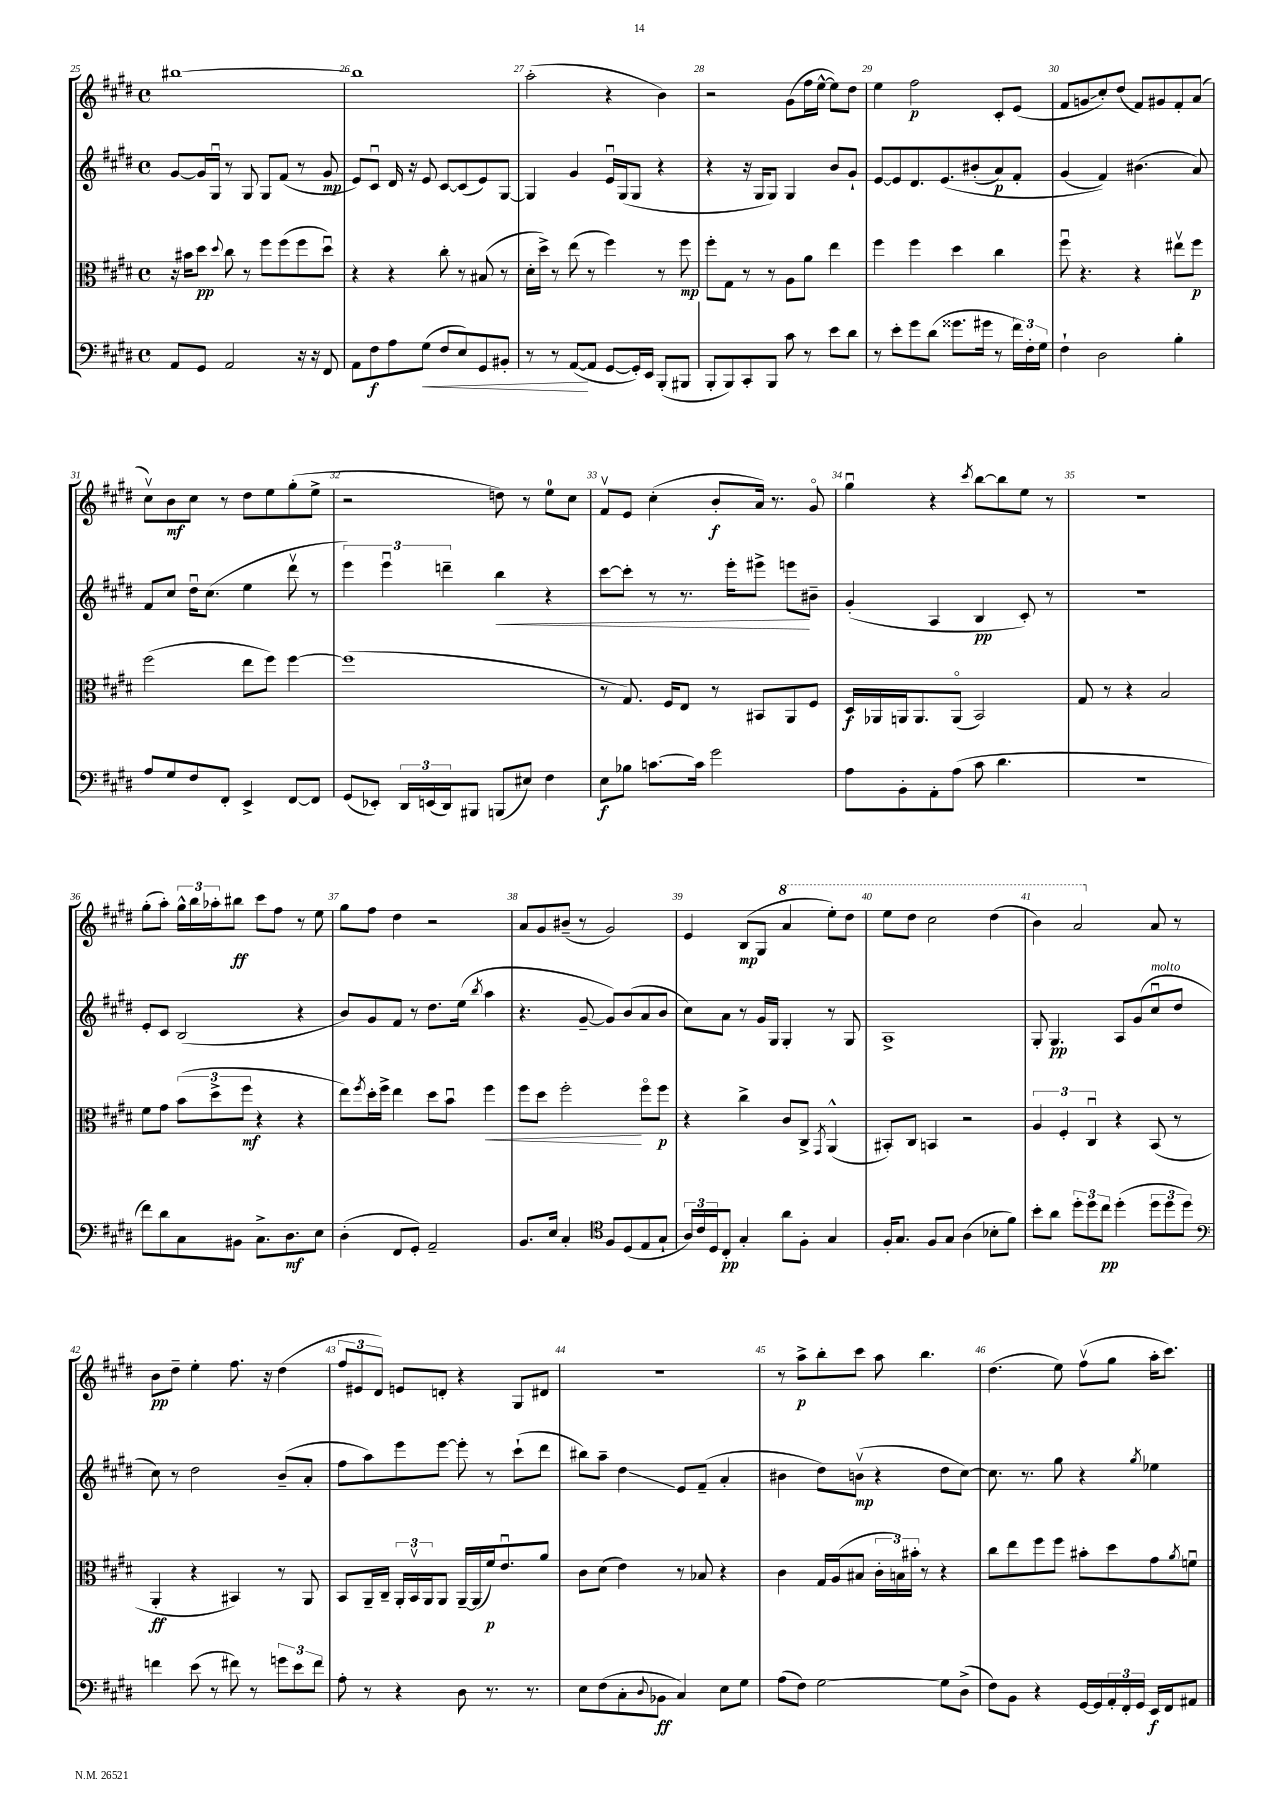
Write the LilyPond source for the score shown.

<<
\new StaffGroup <<
\new Staff = "s0" {
    \clef treble \key e \major \defaultTimeSignature \time 4/4
    bis''1~ |
    bis''1 |
    a''2-.( r4 b'4) |
    r2 gis'8( fis''16 e''16~-^ e''8) dis''8 |
    e''4 fis''2\p cis'8-. e'8( |
    fis'8 g'8\glissando cis''8-.) dis''8( fis'8) gis'8 fis'8-. a'8( |
    cis''8\upbow) b'8\mf cis''8 r8 dis''8 e''8 gis''8-.( e''8-> |
    r2 d''8) r8 e''8-0 cis''8 |
    fis'8\upbow e'8 cis''4-.( b'8-.\f a'16) r8. gis'8\flageolet |
    gis''4\downbow r4 \acciaccatura { cis'''8 } b''8~ b''8 e''8 r8 |
    R1 |
    gis''8-.( a''8-.) \tuplet 3/2 { gis''16-^ b''16 aes''16-. } bis''8\ff cis'''8 fis''8 r8 e''8 |
    gis''8 fis''8 dis''4 r2 |
    a'8 gis'8 bis'8--( r8 gis'2) |
    e'4 b8\mp( gis8 \ottava #1 a''4 e'''8-.) dis'''8 |
    e'''8 dis'''8 cis'''2 dis'''4( |
    b''4) a''2 \ottava #0 a'8 r8 |
    b'8\pp dis''8-- e''4-. fis''8. r16 dis''4( |
    \tuplet 3/2 { fis''8 eis'8 dis'8) } e'8 d'8-. r4 gis8 dis'8 |
    R1 |
    r8 a''8->\p b''8-. cis'''8 a''8 b''4. |
    dis''4.( e''8) fis''8\upbow( gis''8 a''16-. cis'''8.) \bar "|." |
}
\new Staff = "s1" {
    \clef treble \key e \major \defaultTimeSignature \time 4/4
    gis'8~ gis'16 gis16\downbow r8 gis8 gis8 fis'8( r8 gis'8\mp |
    e'8) cis'8\downbow dis'16 r16 e'8 cis'8~ cis'8( e'8) gis8~ |
    gis4 gis'4 e'16\downbow gis16( gis8 r4 |
    r4 r16 gis16 gis8) gis4 b'8 gis'8-! |
    e'8~ e'8 dis'8. e'8.\( bis'8-.( a'8\p) fis'8-. |
    gis'4( fis'4)\) bis'4.( a'8) |
    fis'8 cis''8 dis''16\downbow cis''8.( e''4 dis'''8\upbow r8 |
    \tuplet 3/2 { e'''4) e'''4\downbow d'''4-- } b''4\< r4 |
    cis'''8~ cis'''8-. r8 r8. e'''16-. eis'''8-> e'''8\! bis'8-- |
    gis'4-.( a4 b4\pp cis'8-.) r8 |
    r1 |
    e'8-. cis'8 b2( r4 |
    b'8) gis'8 fis'8 r8 dis''8. e''16( \acciaccatura { b''8 } a''4 |
    r4. gis'8~-- gis'8) b'8( a'8 b'8 |
    cis''8) a'8 r8 gis'16 gis16 gis4-. r8 gis8 |
    a1-> |
    gis8-. gis4.\pp a8 gis'8( cis''8\downbow^\markup { \italic "molto" } dis''8 |
    cis''8) r8 dis''2 b'8--( a'8-. |
    fis''8 a''8) e'''8 e'''8~ e'''8-. r8 cis'''8-!( dis'''8 |
    bis''8) a''8-- dis''4\glissando e'8 fis'8--( a'4-. |
    bis'4 dis''8) b'8\upbow\mp( r4 dis''8 cis''8~) |
    cis''8. r8. gis''8 r4 \acciaccatura { gis''8 } ees''4 \bar "|." |
}
\new Staff = "s2" {
    \clef alto \key e \major \defaultTimeSignature \time 4/4
    r16 bis'16 dis''8\pp \appoggiatura { dis''8 } cis''8 r8 fis''8 fis''8( fis''8 dis''8\downbow) |
    r4 r4 cis''8-. r8 bis8( r8 |
    dis'16-. dis''16->) r8 e''8( r8 fis''4) r8 fis''8\mp |
    fis''8-. gis8 r8 r8 a8 a'8 e''4 |
    fis''4 fis''4 dis''4 cis''4 |
    fis''8\downbow r4. r4 eis''8\upbow fis''8\p |
    fis''2( e''8 fis''8) fis''4~ |
    fis''1( |
    r8 gis8.) fis16 e8 r8 bis,8 a,8 fis8 |
    dis16\f aes,16 a,16 a,8. a,8\flageolet( b,2) |
    gis8 r8 r4 b2 |
    fis'8 gis'8 \tuplet 3/2 { b'8( dis''8-> fis''8\mf } r4 r4 |
    e''8) \acciaccatura { fis''8 } dis''16-. fis''16-> e''4 dis''8 b'8\downbow fis''4\< |
    fis''8 dis''8 fis''2-.\! fis''8\flageolet fis''8\p |
    r4 cis''4-> cis'8 cis8-> \acciaccatura { gis,8 } a,4-^( |
    bis,8-.) cis8 b,4 r2 |
    \tuplet 3/2 { a4 fis4-. cis4\downbow } r4 b,8( r8 |
    a,4-.\ff r4 bis,4) r8 a,8 |
    b,8 a,16-- cis16-- \tuplet 3/2 { a,16-. b,16\upbow a,16 } a,8 a,16~-- a,16( fis'16\p) e'8.\downbow a'8 |
    cis'8 dis'8( e'4) r8 bes8 r4 |
    cis'4 gis16 a16( bis8 \tuplet 3/2 { cis'16-. b16) bis'16-. } r8 r4 |
    cis''8 e''8 fis''8 fis''8 bis'8-. dis''8 gis'8 \acciaccatura { a'8 } f'8\downbow \bar "|." |
}
\new Staff = "s3" {
    \clef bass \key e \major \defaultTimeSignature \time 4/4
    a,8 gis,8 a,2 r16 r16 fis,8 |
    a,8 fis8\f a8 gis8\<( fis8 e8) gis,8 bis,8-. |
    r8 r8 a,8~\!( a,8 gis,8~ gis,16-.) e,16 b,,8-.( bis,,8 |
    b,,8-. b,,8) cis,8-. b,,8 cis'8 r8 e'8 dis'8 |
    r8 e'8-. gis'8 dis'8( gisis'8. gis'16 r8 \tuplet 3/2 { fis'16) fis16-. gis16 } |
    fis4-! dis2 b4-. |
    a8 gis8 fis8 fis,8-. e,4-> fis,8~ fis,8 |
    gis,8( ees,8-.) \tuplet 3/2 { dis,16 e,16( dis,16) } bis,,8 b,,8( eis8) fis4 |
    e8\f bes8 c'8.~ c'16 gis'2 |
    a8 b,8-. a,8-. a8( cis'8 dis'4. |
    R1 |
    fis'8) dis'8 cis8 bis,8 cis8.-> dis8.\mf e8 |
    dis4-.( fis,8 gis,8-.) a,2-- |
    b,8. e16 cis4-. \clef tenor fis8 dis8( e8 gis8-! |
    \tuplet 3/2 { a16) cis'16 dis16 } cis8-.\pp gis4-. a'8 fis8-. gis4 |
    fis16-. gis8. fis8 gis8 a4( bes8-. fis'8) |
    b'8-. a'8 \tuplet 3/2 { dis''8-. dis''8 cis''8\pp } dis''4-.( \tuplet 3/2 { dis''8 dis''8 dis''8) } |
    \clef bass f'4 e'8( r8 fis'8) r8 \tuplet 3/2 { g'8 e'8 fis'8 } |
    a8-. r8 r4 dis8 r8. r8. |
    e8 fis8( cis8-. \appoggiatura { dis8 } bes,8\ff cis4) e8 gis8 |
    a8( fis8) gis2~ gis8 dis8->( |
    fis8) b,8 r4 gis,16~ gis,16 \tuplet 3/2 { a,16-. fis,16-. gis,16 } e,16\f fis,16 ais,8 \bar "|." |
}
>>
>>
\layout { \context { \Score currentBarNumber = #25 \override BarNumber.break-visibility = ##(#f #t #t) barNumberVisibility = #all-bar-numbers-visible } }
